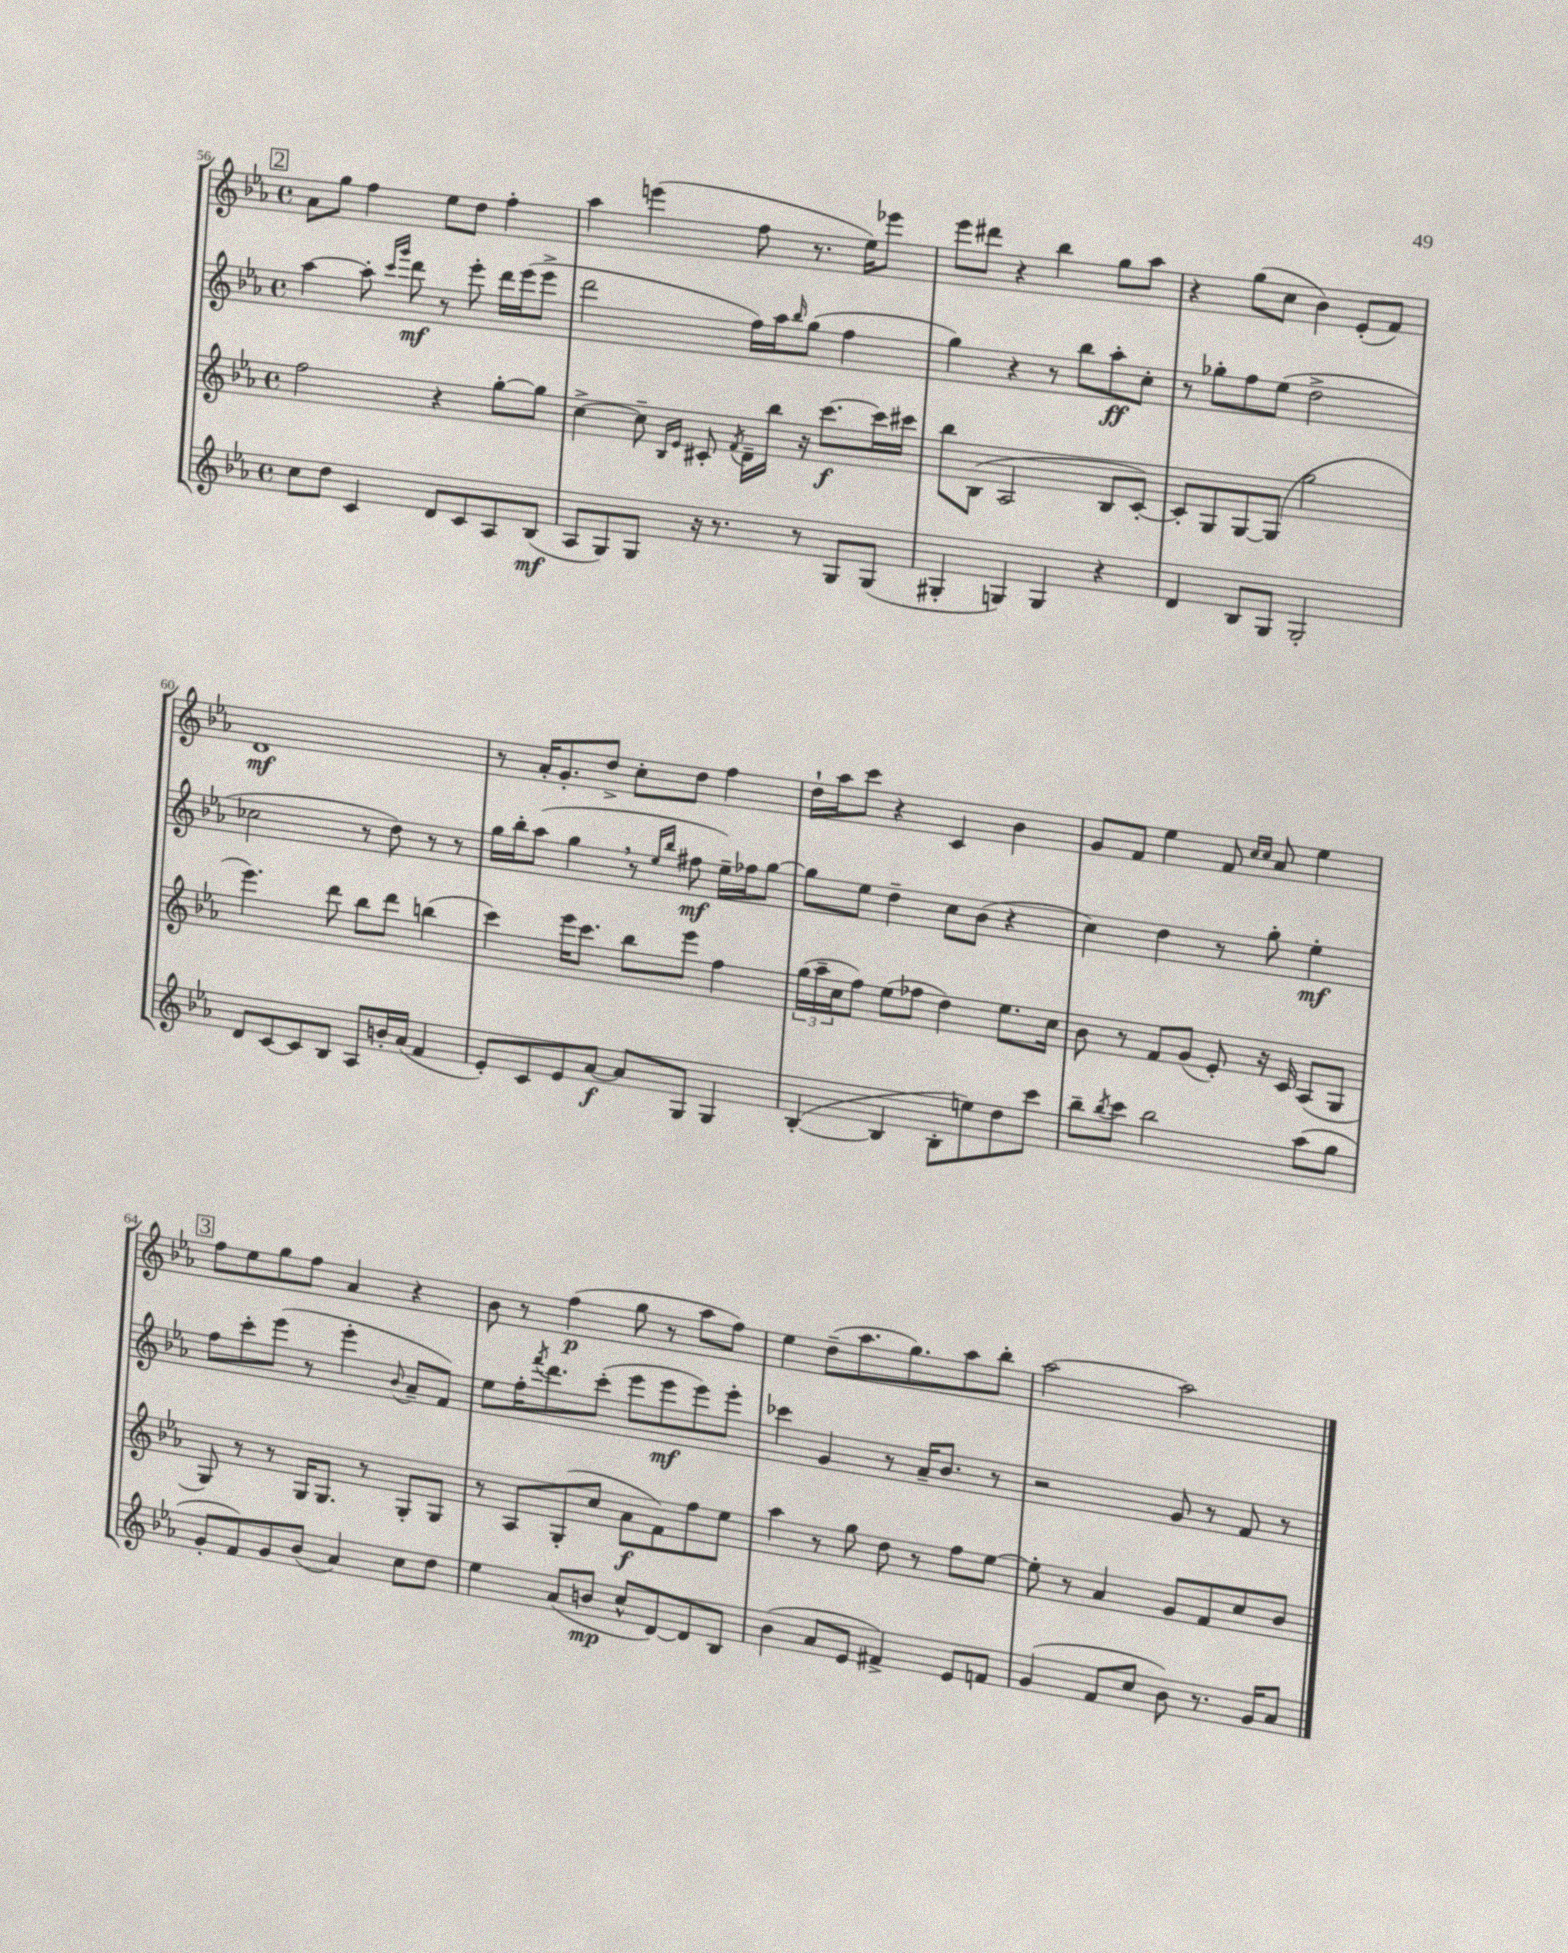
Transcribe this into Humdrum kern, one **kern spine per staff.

**kern	**kern	**kern	**kern
*staff4	*staff3	*staff2	*staff1
*clefG2	*clefG2	*clefG2	*clefG2
*k[b-e-a-]	*k[b-e-a-]	*k[b-e-a-]	*k[b-e-a-]
*M4/4	*M4/4	*M4/4	*M4/4
*met(c)	*met(c)	*met(c)	*met(c)
8cc	2ff	[4aa-	8a-
8dd	.	.	8gg
4c	.	8aa-']	4ff
.	.	16qqccc	.
.	.	16qqggg	.
.	.	8ddd	.
8d	4r	8r	8ee-
8c	.	8eee-'	8dd
8A-	[8gg'	16ddd	4ff'
.	.	(16eee-	.
(8B-	8gg]	8eee-^	.
=	=	=	=
8A-	[4cc^	2ddd	4aa-
8G)	.	.	.
8G	8cc~]	.	(4eee
.	16qqB-	.	.
.	16qqe-	.	.
16r	8c#'	.	.
8.r	.	.	.
.	8qf	.	.
.	16d~	16ff)	8ff
.	16bb-	16aa-	.
.	.	16qqbb-	.
8r	16r	(8gg	8.r
.	[8.ccc	.	.
8G	.	4ff	.
.	.	.	16ee-)
(8G	16ccc]	.	8eee-
.	16ccc#	.	.
=	=	=	=
4G#'	8bb-	4gg)	8eee-
.	(8B-	.	8ddd#
4G)	2A-	4r	4r
4G	.	8r	4bb-
.	.	8bb-	.
4r	8B-	8aa-'	8gg
.	[8c')	8cc'	8aa-
=	=	=	=
4d	8c']	8r	4r
.	8G	8gg-'	.
8B-	[8G	8ff	(8gg
8G	(8G]	(8ee-	8cc
2G'	2gg	2dd^	4b-)
.	.	.	(8e-'
.	.	.	8f)
=	=	=	=
8d	4.eee-)	2cc-	1d
[8c	.	.	.
8c]	.	.	.
8B-	8ddd	.	.
8A-	8bb-	8r	.
16b'	8ddd	8dd)	.
(16a-	.	.	.
4f	(4bb	8r	.
.	.	8r	.
=	=	=	=
8e-')	4ccc)	16gg	8r
.	.	16bb-'	.
8c	.	(8aa-	16a-'
.	.	.	8.g'
8e-	16eee-	4gg	.
.	8.ccc	.	.
[8a-	.	.	8dd^
8a-]	8bb-	8r	8cc'
.	.	16qqee-	.
.	.	16qqbb-	.
8G	8eee-	8ff#	8dd
4G	4ff	16ee-~)	4ff
.	.	16ff-	.
.	.	[8gg	.
=	=	=	=
([4B-'	(24gg	8gg]	16dd`
.	24aa-~	.	.
.	.	.	16aa-
.	24cc	.	.
.	8ff)	8ee-	8ccc
4B-]	(8ee-	4dd~	4r
.	8ff-	.	.
8B-'	4dd)	8cc	4c
8ee)	.	(8b-	.
8dd	8.ee-	4r	4b-
8ccc	.	.	.
.	16cc	.	.
=	=	=	=
8bb-~	8b-	4cc)	8g
8qbb-	.	.	.
8ccc	8r	.	8f
2bb-	8f	4dd	4ee-
.	(8g	.	.
.	8e-')	8r	8f
.	.	.	16qqcc
.	.	.	16qqcc
.	16r	8gg'	8a-
.	16c	.	.
(8aa-	(8A-	4ee-'	4ee-
8gg	8G	.	.
=	=	=	=
8g'	8G)	8ff	8ff
8f)	8r	8ccc'	8ee-
8g	8r	(8eee-	8gg
(8b-	16G	8r	8ff
.	8.G	.	.
4a-)	.	4eee-'	4a-
.	8r	.	.
.	.	8qqb-	.
8cc	8G'	8a-~	4r
8dd	8G	8f)	.
=	=	=	=
4ee-	8r	8ee-	8b-
.	8A-	16ff'	8r
.	.	8qfff	.
.	.	8.ddd	.
(8a-	(8G'	.	(4ff
8b	8cc	(8ccc'	.
8cc^^	8a-	8eee-	8gg
[8d)	8f)	8eee-	8r
8d]	8ff	8eee-)	8aa-
8B-	8ee-	8eee-'	8ff)
=	=	=	=
(4b-	4aa-	4ccc-	4ee-
8a-	8r	4g	(8dd~
8e-	8gg	.	8.aa-
4f#^)	8dd	8r	.
.	.	.	8.gg)
.	8r	16a-~	.
.	.	8.b-	.
8e-	8ff	.	8aa-
8f	[8ee-	8r	8bb-'
=	=	=	=
(4g	8ee-']	2r	[2aa-
.	8r	.	.
8f	4a-	.	.
8cc	.	.	.
8b-)	8g	8g	2aa-]
8.r	8f	8r	.
.	8cc	8f	.
16g	.	.	.
8a-	8b-	8r	.
==	==	==	==
*-	*-	*-	*-
